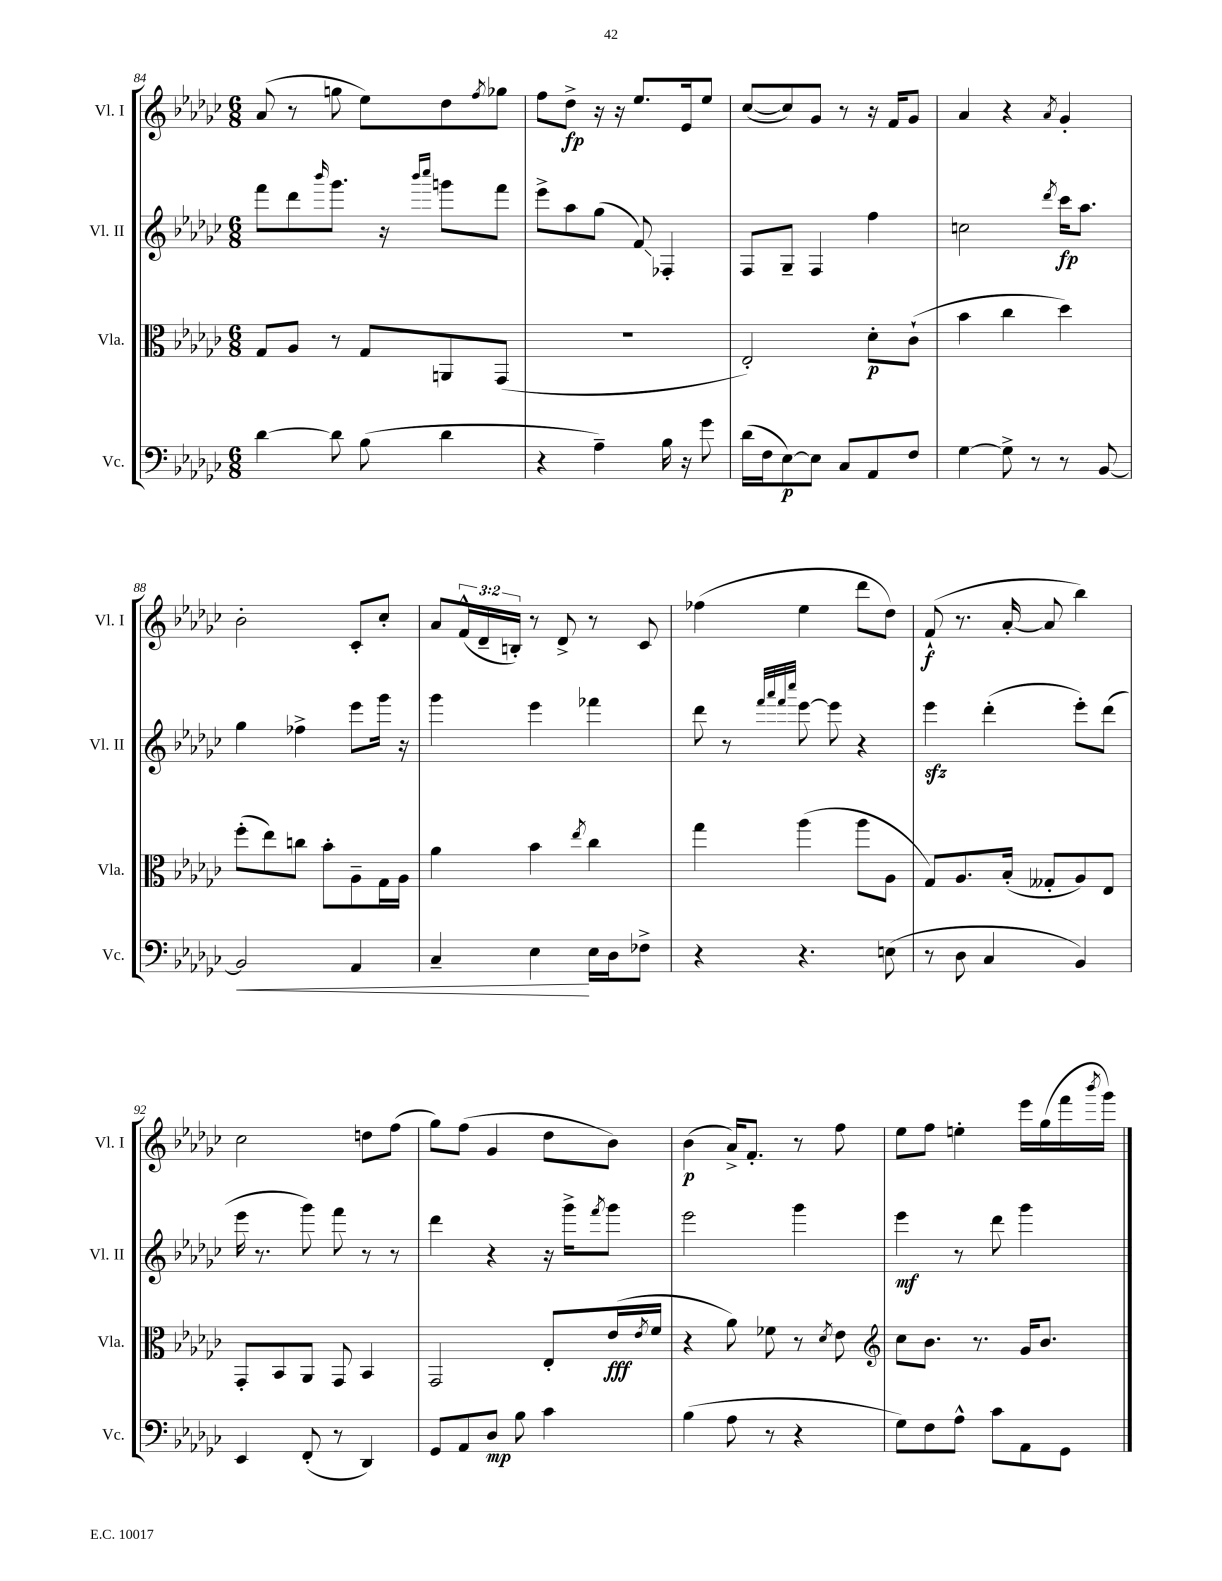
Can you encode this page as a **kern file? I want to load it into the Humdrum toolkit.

**kern	**kern	**kern	**kern
*staff4	*staff3	*staff2	*staff1
*clefF4	*clefC3	*clefG2	*clefG2
*k[b-e-a-d-g-c-]	*k[b-e-a-d-g-c-]	*k[b-e-a-d-g-c-]	*k[b-e-a-d-g-c-]
*M6/8	*M6/8	*M6/8	*M6/8
[4d-	8G-	8fff	(8a-
.	8A-	8ddd-	8r
.	.	16qqbbb-	.
8d-]	8r	8.ggg-	8gg
(8B-	8G-	.	8ee-)
.	.	16r	.
.	.	16qqbbb-	.
.	.	16qqcccc-	.
4d-	8AA	8ggg	8dd-
.	.	.	8qff
.	(8GG-	8fff	8gg-
=	=	=	=
4r	2.r	8eee-^	8ff
.	.	8aa-	8dd-^
4A-~)	.	(8gg-	16r
.	.	.	16r
.	.	8f)	8.ee-
16B-	.	4F-'	.
16r	.	.	16e-
8g-	.	.	8ee-
=	=	=	=
(16d-	2E-')	8F	([8cc-
16F	.	.	.
[8E-)	.	8G-~	8cc-])
8E-]	.	4F	8g-
8C-	.	.	8r
8AA-	8d-'	4ff	16r
.	.	.	16f
8F	(8c-`	.	8g-
=	=	=	=
[4G-	4b-	2cc	4a-
8G-^]	4cc-	.	4r
8r	.	.	.
.	.	8qddd-	8qa-
8r	4dd-)	16ccc-	4g-'
.	.	8.aa-	.
[8BB-	.	.	.
=	=	=	=
2BB-]	(8ff'	4gg-	2b-'
.	8ee-)	.	.
.	8cc	4ff-^	.
.	8b-'	.	.
4AA-	8A-~	8eee-	8c-'
.	16G-	16ggg-	8cc-'
.	16A-	16r	.
=	=	=	=
4C-~	4a-	4ggg-	8a-
.	.	.	(24f^^
.	.	.	24d-~
.	.	.	24B')
4E-	4b-	4eee-	8r
.	.	.	8d-^
.	8qee-	.	.
16E-	4cc-	4fff-	8r
16D-	.	.	.
8F-^	.	.	8c-
=	=	=	=
4r	4gg-	8ddd-	(4ff-
.	.	8r	.
.	.	32qqfff	.
.	.	32qqaaa-	.
.	.	32qqfff	.
.	.	32qqcccc-	.
4.r	(4aa-	[8eee-	4ee-
.	.	8eee-]	.
.	8aa-	4r	8ddd-
(8E	8A-	.	8dd-)
=	=	=	=
8r	8G-)	4eee-	(8f`
8D-	8.A-	.	8.r
4C-	.	(4ddd-'	.
.	(16B-'	.	[16a-'
.	8G--'	.	8a-]
4BB-)	8A-)	8eee-')	4bb-)
.	8E-	(8ddd-	.
=	=	=	=
4EE-	8GG-'	16eee-	2cc-
.	.	8.r	.
.	8BB-	.	.
(8FF'	8AA-	8ggg-)	.
8r	8GG-	8fff	.
4DD-)	4BB-	8r	8dd
.	.	8r	(8ff
=	=	=	=
8GG-	2GG-	4ddd-	8gg-)
8AA-	.	.	(8ff
8D-	.	4r	4g-
8B-	.	.	.
4c-	8E-'	16r	8dd-
.	.	16ggg-^	.
.	.	8qfff	.
.	(16e-	8ggg-	8b-)
.	8qe-	.	.
.	16f	.	.
=	=	=	=
(4B-	4r	2eee-	(4b-
8A-	8a-)	.	16a-^)
.	.	.	8.f'
8r	8f-	.	.
4r	8r	4ggg-	8r
.	8qd-	.	.
.	8e-	.	8ff
=	=	=	=
*	*clefG2	*	*
8G-)	8cc-	4eee-	8ee-
8F	8.b-	.	8ff
8A-^^	.	8r	4ee'
.	8.r	.	.
8c-	.	8ddd-	.
8AA-	16g-	4ggg-	16eee-
.	8.b-	.	(16gg-
8GG-	.	.	16fff
.	.	.	8qbbb-
.	.	.	16ggg-)
==	==	==	==
*-	*-	*-	*-
